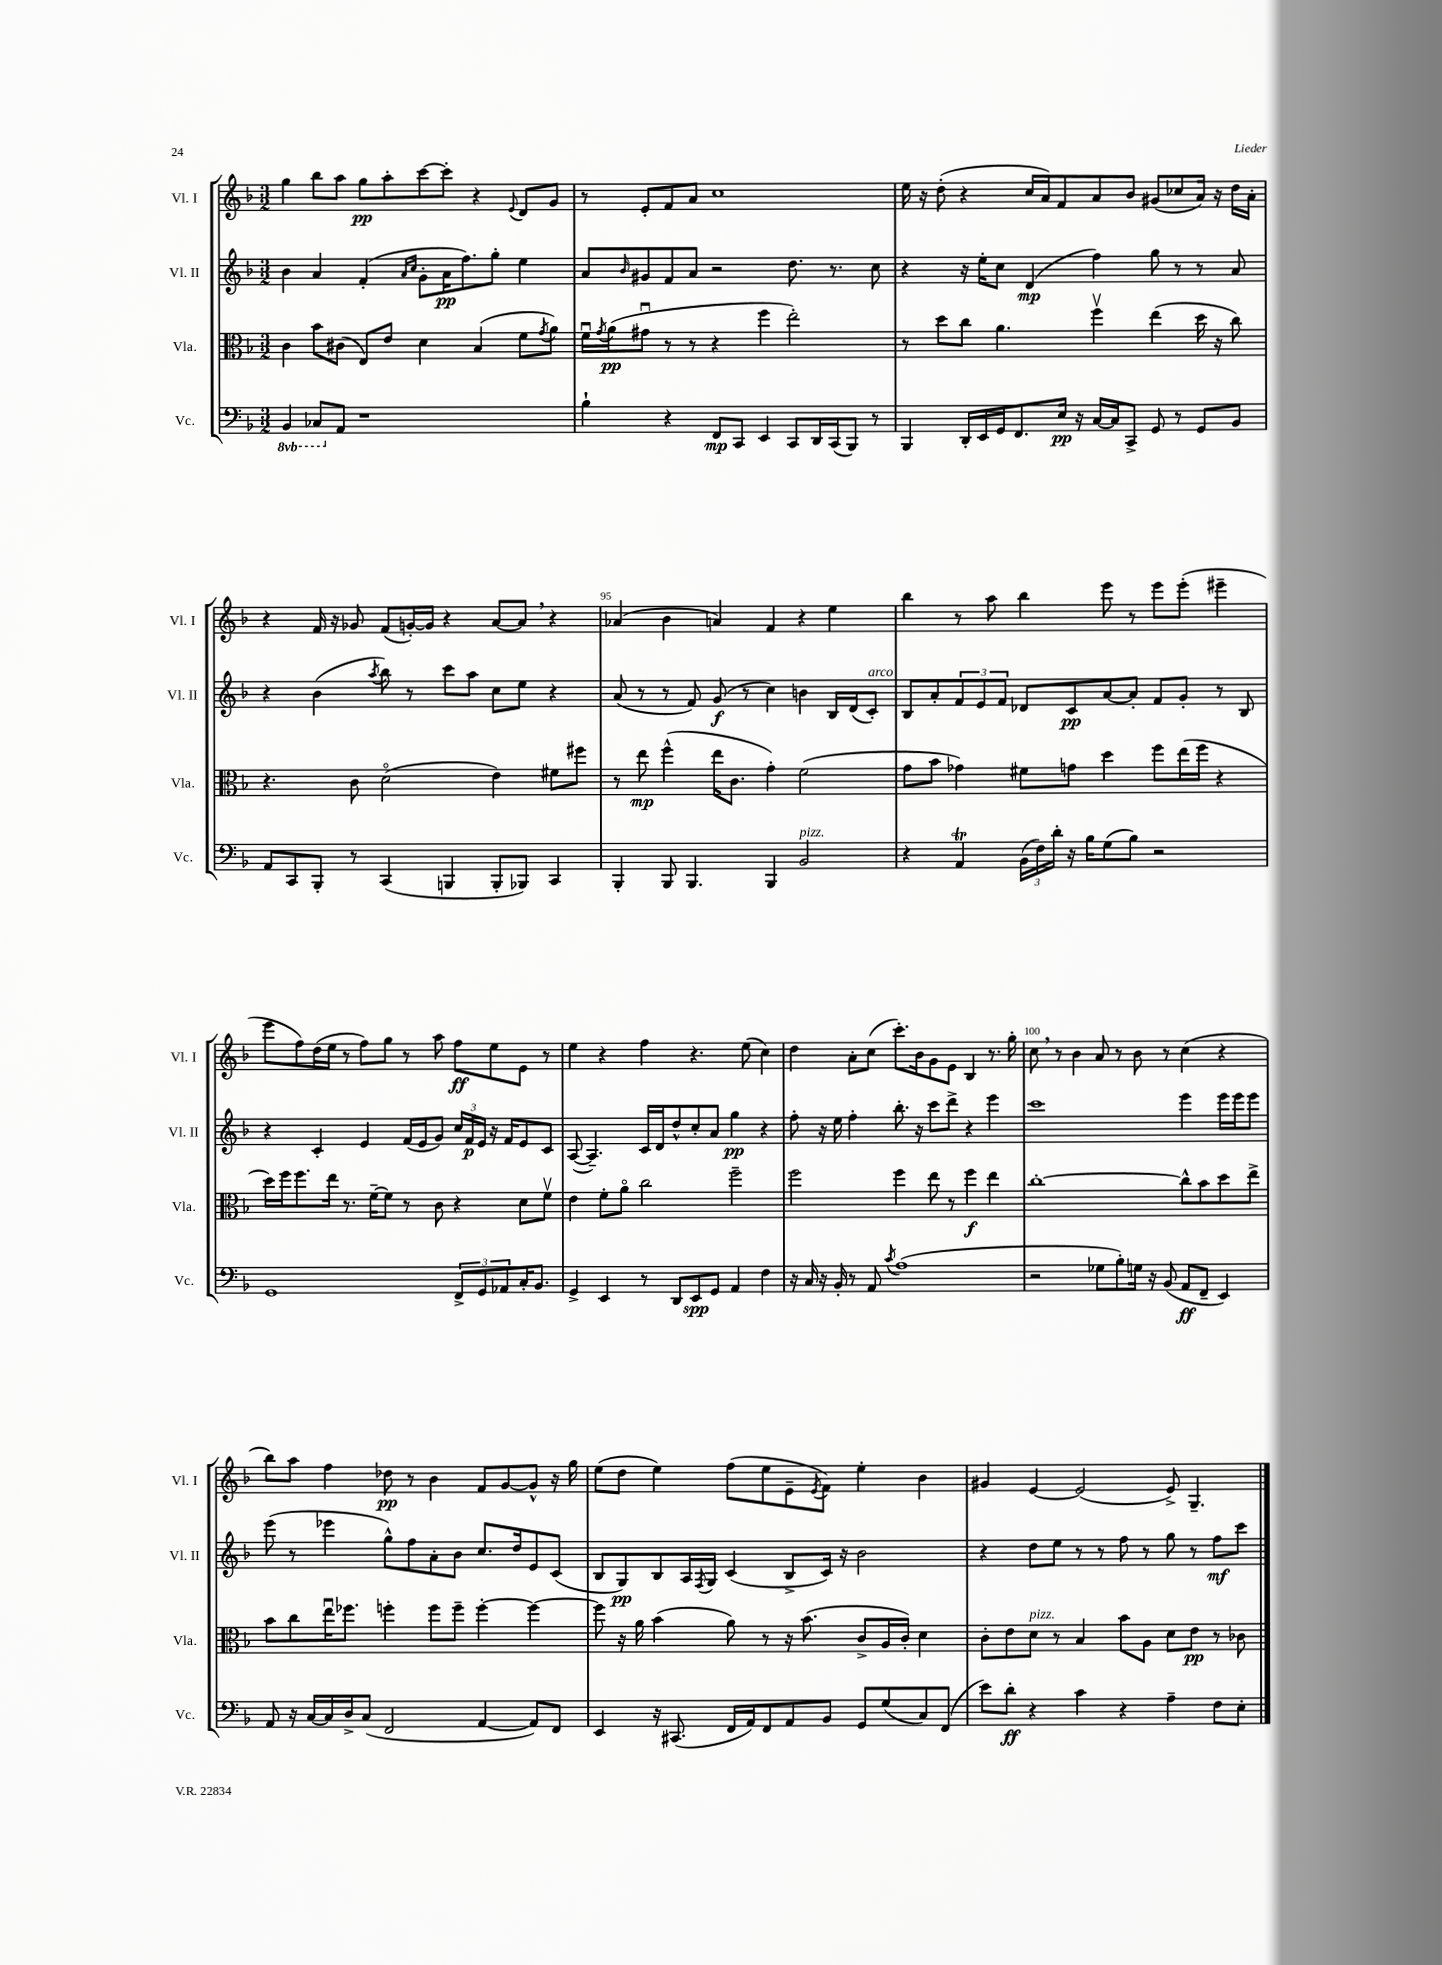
<<
\new StaffGroup <<
\new Staff = "s0" \with { instrumentName = "Vl. I" shortInstrumentName = "Vl. I" } {
    \clef treble \key f \major \numericTimeSignature \time 3/2
    g''4 bes''8 a''8 g''8\pp a''8-. c'''8~ c'''8-. r4 \appoggiatura { e'8 } d'8 g'8 |
    r8 e'8-. f'8 a'8 c''1 |
    e''16 r16 d''8-.( r4 c''16 a'16) f'8 a'8 bes'8 gis'8( ces''8 a'16) r16 d''16 a'16-. |
    r4 f'16 r16 ges'8 f'8( g'16~-.) g'16 r4 a'8~ a'8 \breathe r4 |
    aes'4( bes'4 a'4) f'4 r4 e''4 |
    bes''4 r8 a''8 bes''4 e'''8 r8 e'''8 e'''8-.( eis'''4-- |
    e'''8 f''8) d''16( e''16 r8 f''8) g''8 r8 a''8 f''8\ff e''8 e'8 r8 |
    e''4 r4 f''4 r4. e''8( c''4) |
    d''4 a'8-. c''8( c'''8.-.) bes'16 g'8 e'8 bes4 r8. g''16-. |
    c''8 \breathe r8 bes'4 a'8 r8 bes'8 r8 c''4( r4 |
    bes''8) a''8 f''4 des''8\pp r8 bes'4 f'8 g'8~ g'8-^ r16 g''16 |
    e''8( d''8 e''4) f''8( e''8 e'8-- \acciaccatura { e'8 } f'8) e''4-. bes'4 |
    gis'4 e'4~ e'2( e'8->) g4.-- \bar "|." |
}
\new Staff = "s1" \with { instrumentName = "Vl. II" shortInstrumentName = "Vl. II" } {
    \clef treble \key f \major \numericTimeSignature \time 3/2
    bes'4 a'4 f'4-.( \grace { a'16 c''16 } g'8-. a'16\pp f''8.) g''8-. e''4 |
    a'8 \grace { bes'16 } gis'8 f'8 a'8 r2 d''8. r8. c''8 |
    r4 r16 e''16-. c''8 d'4\mp( f''4) g''8 r8 r8 a'8 |
    r4 bes'4( \acciaccatura { a''8 } bes''8) r8 c'''8 a''8 c''8 e''8 r4 |
    a'8( r8 r8 f'8) g'8\f( r8 c''4) b'4 bes16 d'16( c'8-.^\markup { \italic "arco" }) |
    bes8 a'8-. \tuplet 3/2 { f'8 e'8 f'8 } des'8 c'8\pp a'8~ a'8-. f'8 g'8-. r8 bes8 |
    r4 c'4-. e'4 f'16( e'16 g'8) \tuplet 3/2 { c''16 f'16\p e'16 } r16 f'16 e'8 c'8 |
    a8~( a4.--) c'16 d'16 d''8-^ c''8-. a'8 g''4\pp r4 |
    f''8-. r16 e''16 f''4-. bes''8.-. r16 c'''8 d'''8-> r4 e'''4 |
    c'''1 e'''4 e'''16 e'''16 e'''8 |
    e'''8( r8 ees'''4 g''8-^) f''8 a'8-. bes'8 c''8. d''16 e'8 c'8( |
    bes8 g8\pp) bes8 a16 \acciaccatura { f8 } g16 c'4( bes8-> c'16) r16 bes'2 |
    r4 d''8 e''8 r8 r8 f''8 r8 g''8 r8 f''8\mf c'''8 \bar "|." |
}
\new Staff = "s2" \with { instrumentName = "Vla." shortInstrumentName = "Vla." } {
    \clef alto \key f \major \numericTimeSignature \time 3/2
    c'4 bes'8 cis'8( e8) e'8 d'4 bes4( f'8 \acciaccatura { g'8 } a'8) |
    f'16\downbow \acciaccatura { g'8 } a'16\pp( gis'8\downbow r8 r8 r4 f''4 e''2-.) |
    r8 d''8 c''8 a'4. f''4\upbow e''4( d''16 r16 c''8) |
    r4. c'8 d'2\flageolet( e'4) fis'8 fis''8 |
    r8 e''8\mp f''4-^( e''16 c'8. g'4-.) f'2( |
    g'8 bes'8 ges'4) fis'8 g'8 d''4 f''8 e''16( f''16 r4 |
    d''16) f''16 f''8. e''16 r8. f'16~-- f'8 r8 c'8 r4 d'8 f'8\upbow |
    e'4 f'8-. a'8\flageolet c''2 f''2-- |
    f''2 f''4 e''8 r8 f''4\f e''4 |
    c''1~-. c''8-^ bes'8 d''8 e''8-> |
    bes'8 c''8 e''16\downbow fes''8. f''4-. f''8 f''8-- f''4~-. f''4~ |
    f''8 r16 a'16 bes'4( a'8) r8 r16 bes'8.( c'8-> a16 c'16-.) d'4 |
    c'8-. e'8 d'8^\markup { \italic "pizz." } r8 bes4 bes'8 a8 d'8 e'8\pp r8 ces'8 \bar "|." |
}
\new Staff = "s3" \with { instrumentName = "Vc." shortInstrumentName = "Vc." } {
    \clef bass \key f \major \numericTimeSignature \time 3/2 \set Staff.ottavationMarkups = #ottavation-simple-ordinals
    \ottava #-1 bes,,4 ces,8 \ottava #0 a,8 r1 |
    bes4-! r4 f,8\mp c,8 e,4 c,8 d,16 c,16( bes,,8) r8 |
    bes,,4 d,16-. e,16 g,16 f,8. e16\pp r16 c16~ c16 c,8-> g,8 r8 g,8 bes,8 |
    a,8 c,8 bes,,8-. r8 c,4( b,,4 b,,8-. bes,,8) c,4 |
    bes,,4-. bes,,8 bes,,4. bes,,4 bes,2^\markup { \italic "pizz." } |
    r4 a,4\trill \tuplet 3/2 { bes,16( f16) d'16-. } r16 bes16 g8( bes8) r2 |
    g,1 \tuplet 3/2 { f,8-> g,8 aes,8 } c16-. bes,8. |
    g,4-> e,4 r8 d,8 e,8\spp g,8 a,4 f4 |
    r16 c16 r16 bes,16-. r8 a,8 \acciaccatura { c'8 } a1( |
    r2 ges8 bes8-.) g16 r16 bes,8( a,8\ff f,8-- e,4) |
    a,8 r16 c16~ c16 d16-> c8( f,2 a,4~ a,8) f,8 |
    e,4 r16 cis,8.( f,16 a,16) f,8 a,8 bes,8 g,8 g8( c8) f,8( |
    e'8) d'8-.\ff r4 c'4 r4 a4-- f8 e8-. \bar "|." |
}
>>
>>
\layout { \context { \Score currentBarNumber = #91 \override BarNumber.break-visibility = ##(#f #t #t) barNumberVisibility = #(every-nth-bar-number-visible 5) } }
